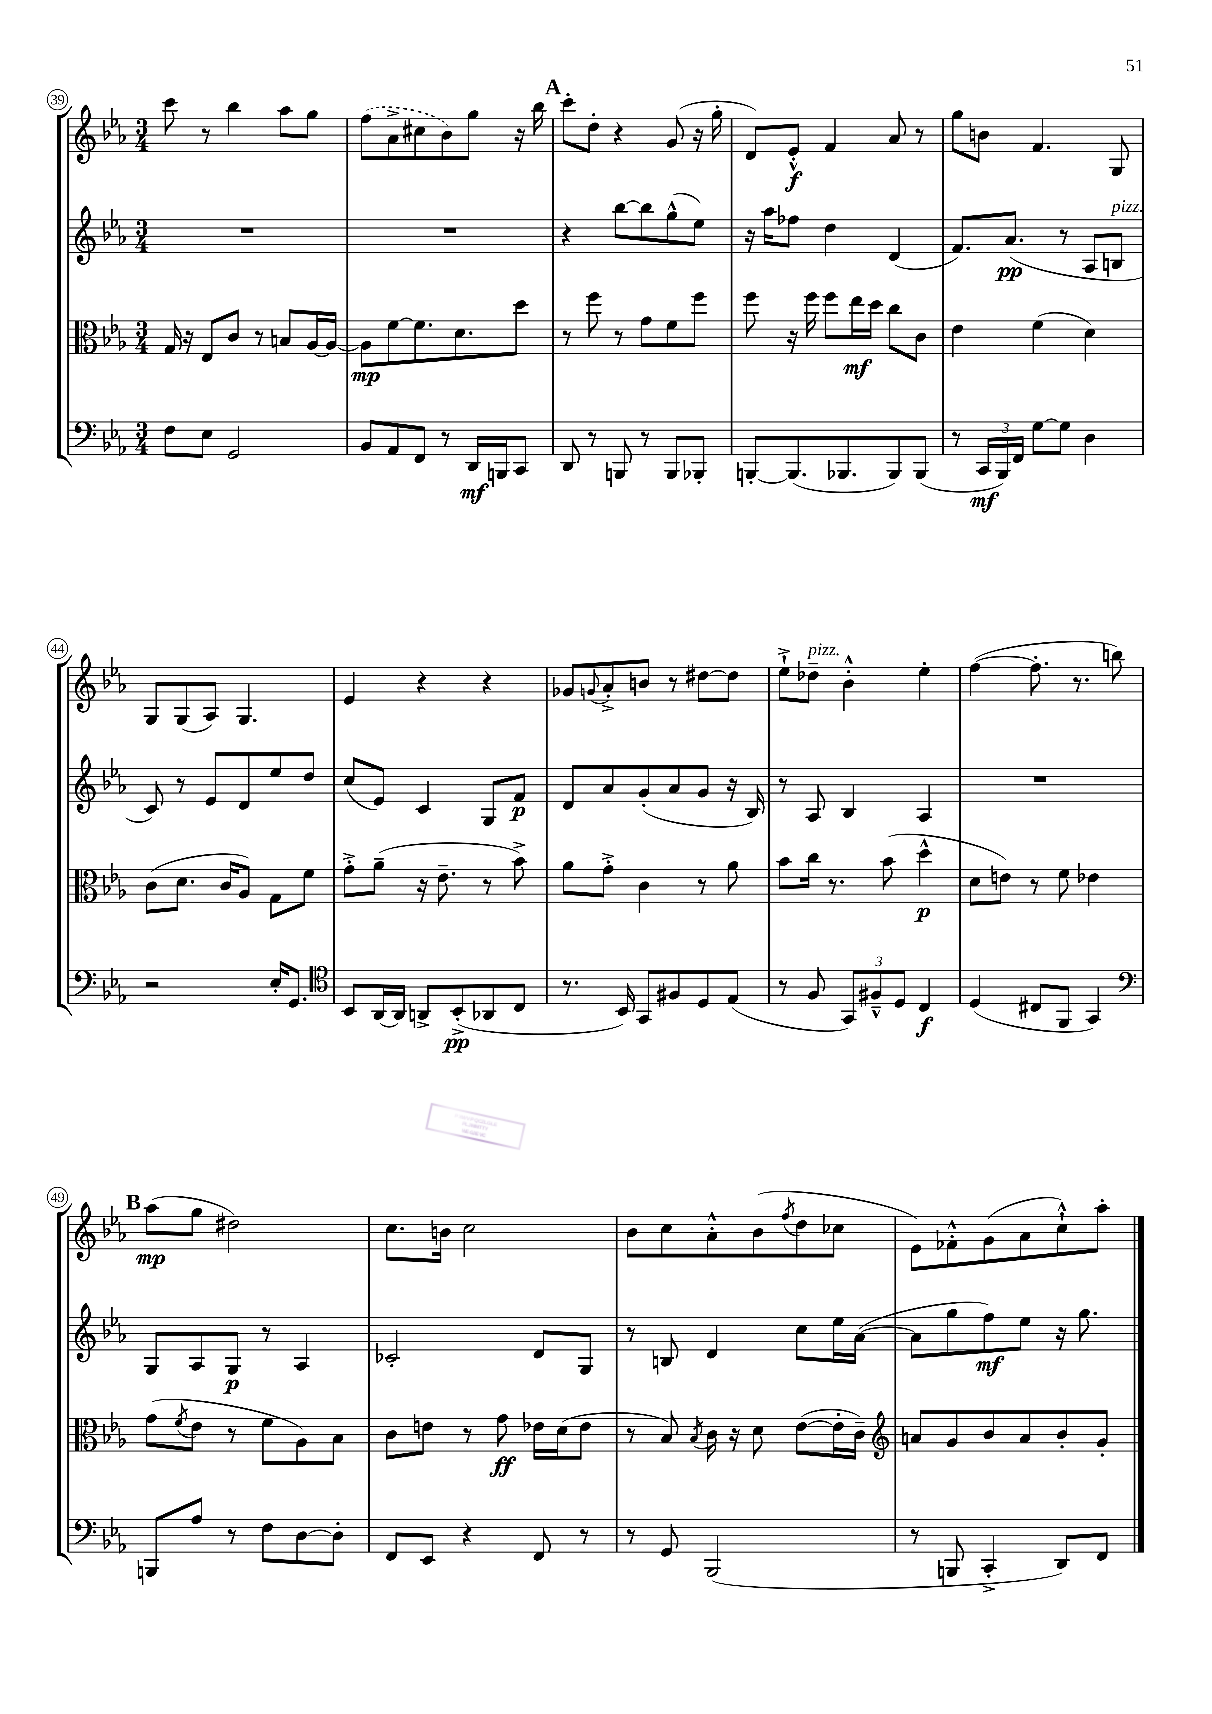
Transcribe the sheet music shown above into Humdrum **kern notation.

**kern	**dynam	**kern	**dynam	**kern	**dynam	**kern	**dynam
*part4	*part4	*part3	*part3	*part2	*part2	*part1	*part1
*staff4	*staff4	*staff3	*staff3	*staff2	*staff2	*staff1	*staff1
*clefF4	*	*clefC3	*	*clefG2	*	*clefG2	*
*k[b-e-a-]	*	*k[b-e-a-]	*	*k[b-e-a-]	*	*k[b-e-a-]	*
*M3/4	*	*M3/4	*	*M3/4	*	*M3/4	*
=39	=39	=39	=39	=39	=39	=39	=39
8F\L	.	16G/	.	2.r	.	8ccc\	.
.	.	16r	.	.	.	.	.
8E-\J	.	8E-/L	.	.	.	8r	.
2GG/	.	8c/J	.	.	.	4bb-\	.
.	.	8r	.	.	.	.	.
.	.	8Bn/L	.	.	.	8aa-\L	.
.	.	[16A-/L	.	.	.	8gg\J	.
.	.	16A-/JJ_	.	.	.	.	.
=40	=40	=40	=40	=40	=40	=40	=40
8BB-/L	.	8A-\L]	mp	2.r	.	(8ff\L	.
8AA-/	.	[8f\	.	.	.	8a-^\	.
8FF/J	.	8.f\]	.	.	.	8cc#X\	.
8r	.	.	.	.	.	8b-\)	.
.	.	8.d\	.	.	.	.	.
16DD/LL	mf	.	.	.	.	8gg\J	.
16BBBn/J	.	.	.	.	.	.	.
8CC/J	.	8dd\J	.	.	.	16r	.
.	.	.	.	.	.	16bb-\	.
!!LO:REH:place=s1:t=A
=41	=41	=41	=41	=41	=41	=41	=41
8DD/	.	8r	.	4r	.	8ccc'\L	.
8r	.	8ff\	.	.	.	8dd'\J	.
8BBBn/	.	8r	.	[8bb-\L	.	4r	.
8r	.	8g\L	.	8bb-\]	.	.	.
8BBB/L	.	8f\	.	(8gg^^\	.	(8g/	.
8BBB-X'/J	.	8ff\J	.	8ee-\J)	.	16r	.
.	.	.	.	.	.	16gg'\	.
=42	=42	=42	=42	=42	=42	=42	=42
[8BBBn'/L	.	8ff\	.	16r	.	8d/L)	.
.	.	.	.	16aa-\KL	.	.	.
(8.BBB/]	.	16r	.	8ff-X\J	.	8e-'^^/J	f
.	.	16ff\	.	.	.	.	.
.	.	8ff\L	.	4dd\	.	4f/	.
8.BBB-X/	.	.	.	.	.	.	.
.	.	16ee-\L	mf	.	.	.	.
.	.	16dd\JJ	.	.	.	.	.
8BBB-/)	.	8cc\L	.	(4d/	.	8a-/	.
(8BBB-/J	.	8c\J	.	.	.	8r	.
=43	=43	=43	=43	=43	=43	=43	=43
8r	.	4e-\	.	8.f/L)	.	8gg\L	.
24CC/LL	mf	.	.	.	.	8bn\J	.
24BBB-/)	.	.	.	.	.	.	.
.	.	.	.	(8.a-/J	pp	.	.
24FF/JJ	.	.	.	.	.	.	.
[8G\L	.	(4f\	.	.	.	4.f/	.
8G\J]	.	.	.	8r	.	.	.
4D\	.	4d\)	.	8A-/L	.	.	.
!	!	!	!	!LO:TX:a:i:t=pizz.	!	!	!
.	.	.	.	8Bn/J	.	8G/	.
!!LO:LB:g=z
=44	=44	=44	=44	=44	=44	=44	=44
2r	.	(8c\L	.	8c/)	.	8G/L	.
.	.	8.d\J	.	8r	.	(8G/	.
.	.	.	.	8e-/L	.	8A-/J)	.
.	.	16c/KL	.	.	.	.	.
.	.	8A-/J)	.	8d/	.	4.G/	.
16E-'/KL	.	8G\L	.	8ee-/	.	.	.
8.GG/J	.	.	.	.	.	.	.
.	.	8f\J	.	8dd/J	.	.	.
=45	=45	=45	=45	=45	=45	=45	=45
*clefC4	*	*	*	*	*	*	*
8BB-/L	.	8g'^\L	.	(8cc/L	.	4e-/	.
[16AA-/L	.	(8a-~\J	.	8e-/J)	.	.	.
16AA-/JJ]	.	.	.	.	.	.	.
8AAn^/L	.	16r	.	4c/	.	4r	.
.	.	8.e-~\	.	.	.	.	.
(8BB-'^/	pp	.	.	.	.	.	.
8AA-X/	.	8r	.	8G/L	.	4r	.
8C/J	.	8b-^\)	.	8f/J	p	.	.
=46	=46	=46	=46	=46	=46	=46	=46
8.r	.	8a-\L	.	8d/L	.	8g-X/L	.
.	.	.	.	.	.	8qqgn/	.
.	.	8g'^\J	.	8a-/	.	8a-'^/	.
16BB-/)	.	.	.	.	.	.	.
8GG/L	.	4c\	.	(8g'/	.	8bn/J	.
8F#X/	.	.	.	8a-/	.	8r	.
8D/	.	8r	.	8g/J	.	[8dd#X\L	.
(8E-/J	.	8a-\	.	16r	.	8dd#\J]	.
.	.	.	.	16B-/)	.	.	.
=47	=47	=47	=47	=47	=47	=47	=47
8r	.	8b-\L	.	8r	.	8ee-`^\L	.
!	!	!	!	!	!	!LO:TX:a:i:t=pizz.	!
8F/	.	16cc\Jk	.	8A-/	.	8dd-X~\J	.
.	.	8.r	.	.	.	.	.
12GG/L)	.	.	.	4B-/	.	4b-'^^\	.
12F#X~^^/	.	.	.	.	.	.	.
.	.	(8b-\	.	.	.	.	.
12D/J	.	.	.	.	.	.	.
4C/	f	4dd^^\	p	4A-/	.	4ee-'\	.
=48	=48	=48	=48	=48	=48	=48	=48
(4D/	.	8d\L	.	2.r	.	([4ff\	.
.	.	8en\J)	.	.	.	.	.
8C#X/L	.	8r	.	.	.	8.ff'\]	.
8FF/J	.	8f\	.	.	.	.	.
.	.	.	.	.	.	8.r	.
4GG/)	.	4e-X\	.	.	.	.	.
.	.	.	.	.	.	8bbn\)	.
!!LO:LB:g=z
!!LO:REH:place=s1:t=B
=49	=49	=49	=49	=49	=49	=49	=49
*clefF4	*	*	*	*	*	*	*
8BBBn/L	.	(8g\L	.	8G/L	.	(8aa-\L	mp
.	.	8qf/	.	.	.	.	.
8A-/J	.	8e-\J	.	8A-/	.	8gg\J	.
8r	.	8r	.	8G/J	p	2dd#X\)	.
8F\L	.	8f\L	.	8r	.	.	.
[8D\	.	8A-\)	.	4A-/	.	.	.
8D'\J]	.	8B-\J	.	.	.	.	.
=50	=50	=50	=50	=50	=50	=50	=50
8FF/L	.	8c\L	.	2c-X'/	.	8.cc\L	.
8EE-/J	.	8en\J	.	.	.	.	.
.	.	.	.	.	.	16bn\Jk	.
4r	.	8r	.	.	.	2cc\	.
.	.	8g\	ff	.	.	.	.
8FF/	.	16e-X\LL	.	8d/L	.	.	.
.	.	(16d\J	.	.	.	.	.
8r	.	8e-\J	.	8G/J	.	.	.
=51	=51	=51	=51	=51	=51	=51	=51
8r	.	8r	.	8r	.	8b-\L	.
8GG/	.	8B-/)	.	8Bn/	.	8cc\	.
.	.	8qB-/	.	.	.	.	.
(2BBB-/	.	16c\	.	4d/	.	8a-'^^\	.
.	.	16r	.	.	.	.	.
.	.	8d\	.	.	.	(8b-\	.
.	.	.	.	.	.	8qff/	.
.	.	([8e-\L	.	8cc\L	.	8dd\	.
.	.	16e-'\L]	.	16ee-\L	.	8cc-X\J	.
.	.	16c~\JJ)	.	([16a-\JJ	.	.	.
=52	=52	=52	=52	=52	=52	=52	=52
*	*	*clefG2	*	*	*	*	*
8r	.	8an/L	.	8a-\L]	.	8e-\L)	.
8BBBn/	.	8g/	.	8gg\	.	8f-X'^^\	.
4CC'^/	.	8b-/	.	8ff\)	mf	(8g\	.
.	.	8a/	.	8ee-\J	.	8a-\	.
8DD/L)	.	8b-'/	.	16r	.	8cc`^^\)	.
.	.	.	.	8.gg\	.	.	.
8FF/J	.	8g'/J	.	.	.	8aa-'\J	.
==	==	==	==	==	==	==	==
*-	*-	*-	*-	*-	*-	*-	*-
